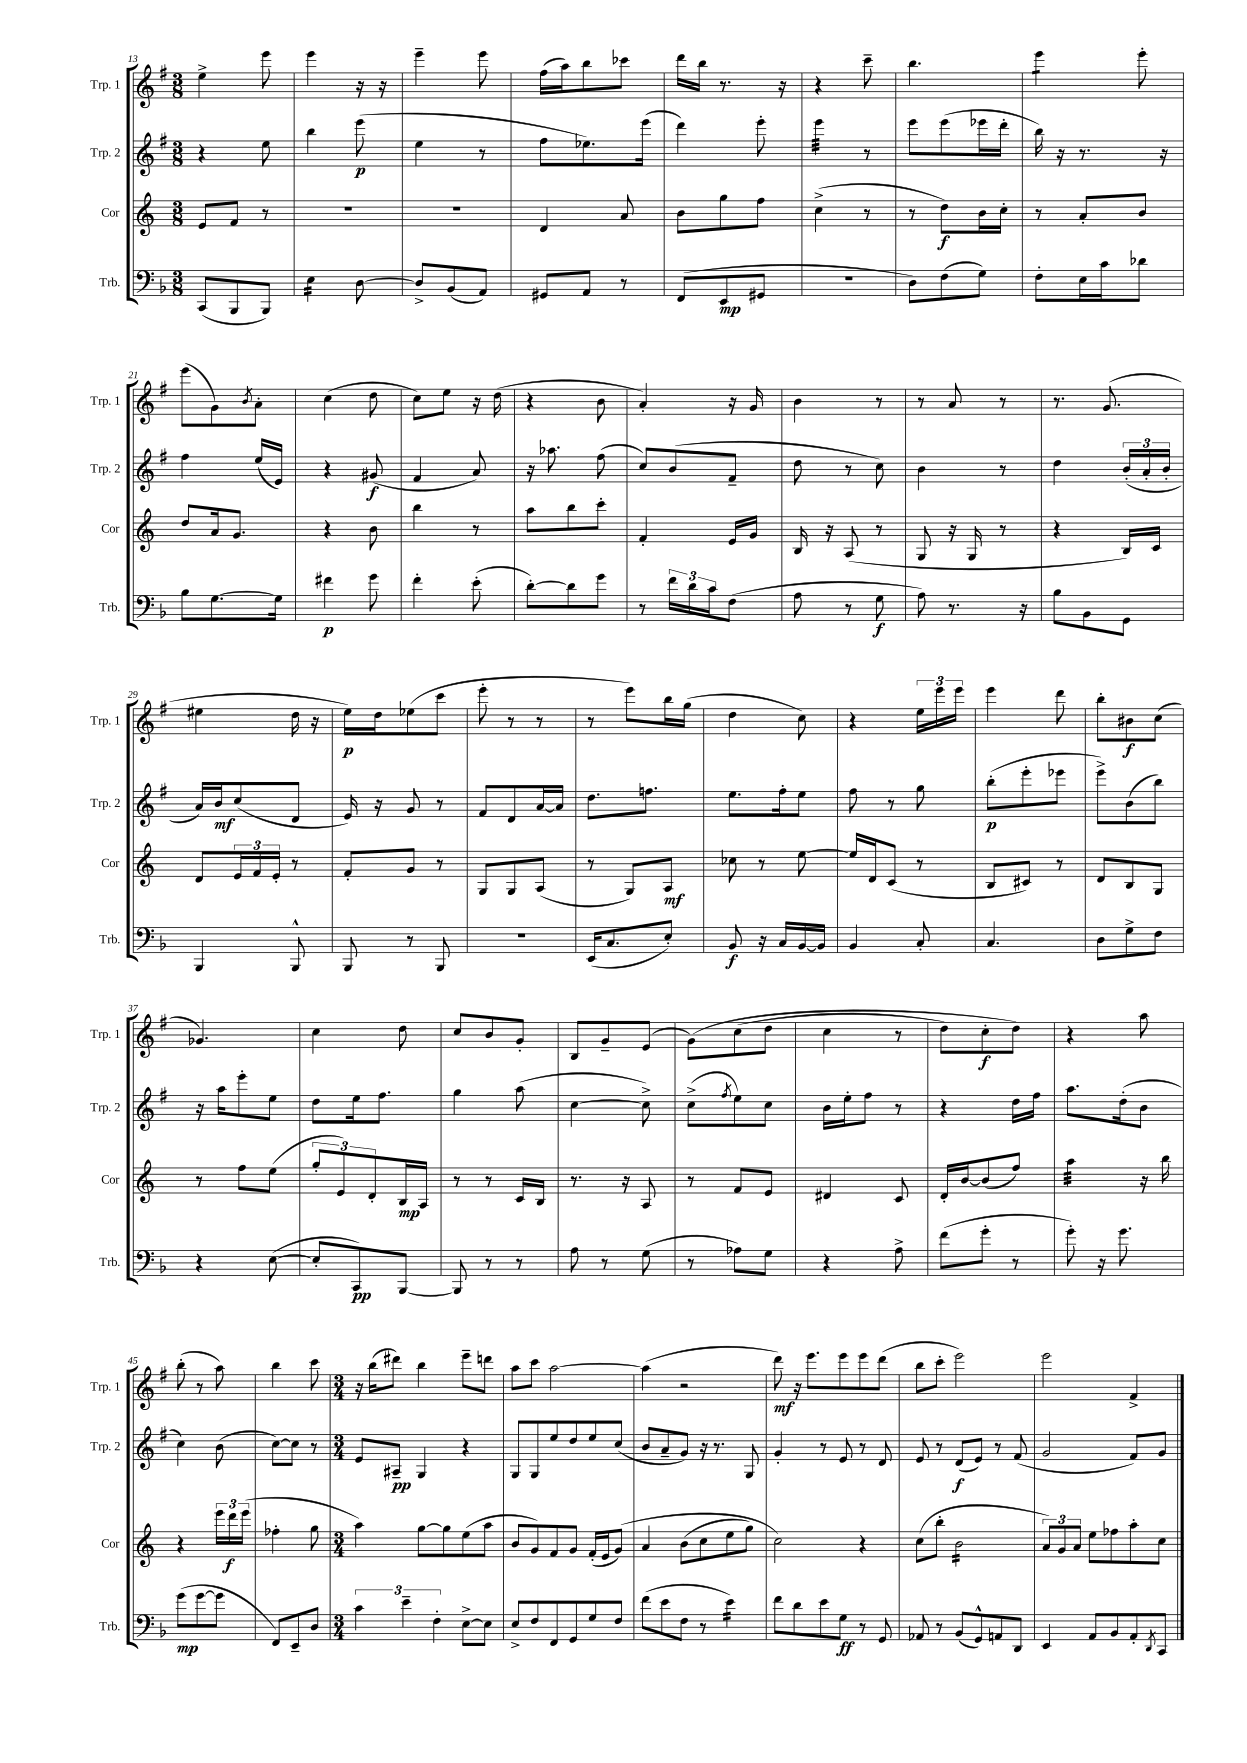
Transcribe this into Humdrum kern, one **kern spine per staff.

**kern	**kern	**kern	**kern
*staff4	*staff3	*staff2	*staff1
*clefF4	*clefG2	*clefG2	*clefG2
*k[b-]	*k[]	*k[f#]	*k[f#]
*M3/8	*M3/8	*M3/8	*M3/8
(8CC	8e	4r	4ee^
8BBB-	8f	.	.
8BBB-)	8r	8ee	8eee
=	=	=	=
4E	4.r	4bb	4eee
[8D	.	(8eee	16r
.	.	.	16r
=	=	=	=
8D^]	4.r	4ee	4eee~
(8BB-	.	.	.
8AA)	.	8r	8eee
=	=	=	=
8GG#	4d	8ff#	(16ff#
.	.	.	16aa)
8AA	.	8.ee-)	8bb
8r	8a	.	8ccc-
.	.	(16eee	.
=	=	=	=
(8FF	8b	4ddd)	16ddd
.	.	.	16bb
8EE	8gg	.	8.r
8GG#	8ff	8eee'	.
.	.	.	16r
=	=	=	=
4.r	(4cc^	4eee	4r
.	8r	8r	8ccc~
=	=	=	=
8D)	8r	8eee	4.bb
(8F	8dd)	(8eee	.
8G)	16b	16eee-	.
.	16cc'	16ddd'	.
=	=	=	=
8F'	8r	16bb)	4eee
.	.	16r	.
16E	8a'	8.r	.
16c	.	.	.
8d-	8b	.	8eee'
.	.	16r	.
=	=	=	=
8B-	8dd	4ff#	(8eee
[8.G	16a	.	8g)
.	8.g	.	.
.	.	.	8qb
.	.	(16ee	8a'
16G]	.	16e)	.
=	=	=	=
4f#	4r	4r	(4cc
8g	8b	(8g#	8dd
=	=	=	=
4f'	4bb	4f#	8cc)
.	.	.	8ee
(8e'	8r	8a)	16r
.	.	.	(16dd
=	=	=	=
[8d')	8aa	16r	4r
.	.	8.aa-	.
8d]	8bb	.	.
8g	8ccc'	(8ff#	8b
=	=	=	=
8r	4f'	8cc)	4a')
24f	.	(8b	.
24d	.	.	.
24c	.	.	.
(8F	16e	8f#~	16r
.	16g	.	16g
=	=	=	=
8A	16B	8dd	4b
.	16r	.	.
8r	(8A	8r	.
8G	8r	8cc)	8r
=	=	=	=
8A)	8G	4b	8r
8.r	16r	.	8a
.	16G	.	.
.	8r	8r	8r
16r	.	.	.
=	=	=	=
8B-	4r	4dd	8.r
8BB-	.	.	.
.	.	.	(8.g
8GG	16B)	(24b'	.
.	.	24a'	.
.	16c	.	.
.	.	24b'	.
=	=	=	=
4BBB-	8d	16a)	4ee#
.	.	16b	.
.	24e	(8cc	.
.	24f	.	.
.	24e'	.	.
8BBB-^^	8r	8d	16dd
.	.	.	16r
=	=	=	=
8BBB-	8f'	16e)	16ee)
.	.	16r	16dd
8r	8g	8g	(8ee-
8BBB-	8r	8r	8ccc
=	=	=	=
4.r	8G	8f#	8eee'
.	8G	8d	8r
.	(8A	[16a	8r
.	.	16a]	.
=	=	=	=
(16EE	8r	8.dd	8r
8.C	.	.	.
.	8G)	.	8eee)
.	.	8.ff	.
8E')	8A	.	16bb
.	.	.	(16gg
=	=	=	=
8BB-	8cc-	8.ee	4dd
16r	8r	.	.
16C	.	16ff#'	.
[16BB-	[8ee	8ee	8cc)
16BB-]	.	.	.
=	=	=	=
4BB-	16ee]	8ff#	4r
.	16d	.	.
.	(8c	8r	.
8C'	8r	8gg	24ee
.	.	.	24eee
.	.	.	24eee
=	=	=	=
4.C	8B	(8bb'	4eee
.	8c#)	8eee'	.
.	8r	8eee-	8ddd
=	=	=	=
8D	8d	8eee^)	8bb'
8G^	8B	(8b	8b#
8F	8G	8bb)	(8cc
=	=	=	=
4r	8r	16r	4.g-)
.	.	16aa	.
.	8ff	8eee'	.
([8E	(8ee	8ee	.
=	=	=	=
8E']	12gg'	8dd	4cc
.	12e)	.	.
8CC)	.	16ee	.
.	12d'	.	.
.	.	8.ff#	.
[8BBB-	16B	.	8dd
.	16A	.	.
=	=	=	=
8BBB-]	8r	4gg	8cc
8r	8r	.	8b
8r	16c	(8aa	8g'
.	16B	.	.
=	=	=	=
8A	8.r	[4cc	8B
8r	.	.	8g~
.	16r	.	.
(8G	8A	8cc^])	(8e
=	=	=	=
8r	8r	(8cc^	&(8g)
.	.	8qff#	.
8A-)	8f	8ee)	(8cc
8G	8e	8cc	8dd
=	=	=	=
4r	4d#	16b	4cc
.	.	16ee'	.
.	.	8ff#	.
8A^	8c	8r	8r
=	=	=	=
(8f	16d'	4r	8dd)
.	[16b	.	.
8g'	(8b]	.	8cc'
8r	8ff)	16dd	8dd&)
.	.	16ff#	.
=	=	=	=
8g')	4aa	8.aa	4r
16r	.	.	.
8.g	.	(16dd'	.
.	16r	8b	8aa
.	16bb	.	.
=	=	=	=
(8g	4r	4cc)	(8bb'
[8g	.	.	8r
8g]	24eee	(8b	8aa)
.	24ddd	.	.
.	(24eee	.	.
=	=	=	=
8FF)	4ff-'	[8cc)	4bb
8EE~	.	8cc]	.
8D	8gg	8r	8ccc
=	=	=	=
*M3/4	*M3/4	*M3/4	*M3/4
6c	4aa)	8e	16r
.	.	.	(16bb
.	.	8A#~	8ddd#)
6e~	.	.	.
.	[8gg	4G	4bb
6F'	.	.	.
.	8gg]	.	.
[8E^	(8ee	4r	8eee~
8E]	8aa	.	8ddd
=	=	=	=
8E^	8b	8G	8aa
8F	8g)	8G	8ccc
8FF	8f	8ee	[2aa
8GG	8g	8dd	.
8G	(16f'	8ee	.
.	16e	.	.
8F	&(8g)	(8cc	.
=	=	=	=
(8f	4a	8b	(4aa]
8e	.	8a~	.
8F	(8b	8g)	2r
8r	8cc	16r	.
.	.	8.r	.
4e)	8ee	.	.
.	8gg)	8G	.
=	=	=	=
8f	2cc&)	4g'	8ddd)
8d	.	.	16r
.	.	.	8.eee
8e	.	8r	.
8G	.	8e	8eee
8r	4r	8r	8eee
8GG	.	8d	(8ddd
=	=	=	=
8AA-	(8cc	8e	8bb
8r	8bb'	8r	8ccc'
(8BB-	2b	(8d	2eee)
8GG^^)	.	8e)	.
8AA	.	8r	.
8DD	.	(8f#	.
=	=	=	=
4EE	12a)	2g	2eee
.	12g	.	.
.	12a	.	.
8AA	8ee	.	.
8BB-	8ff-	.	.
8AA'	8aa'	8f#)	4f#^
8qDD	.	.	.
8CC	8cc	8g	.
==	==	==	==
*-	*-	*-	*-
